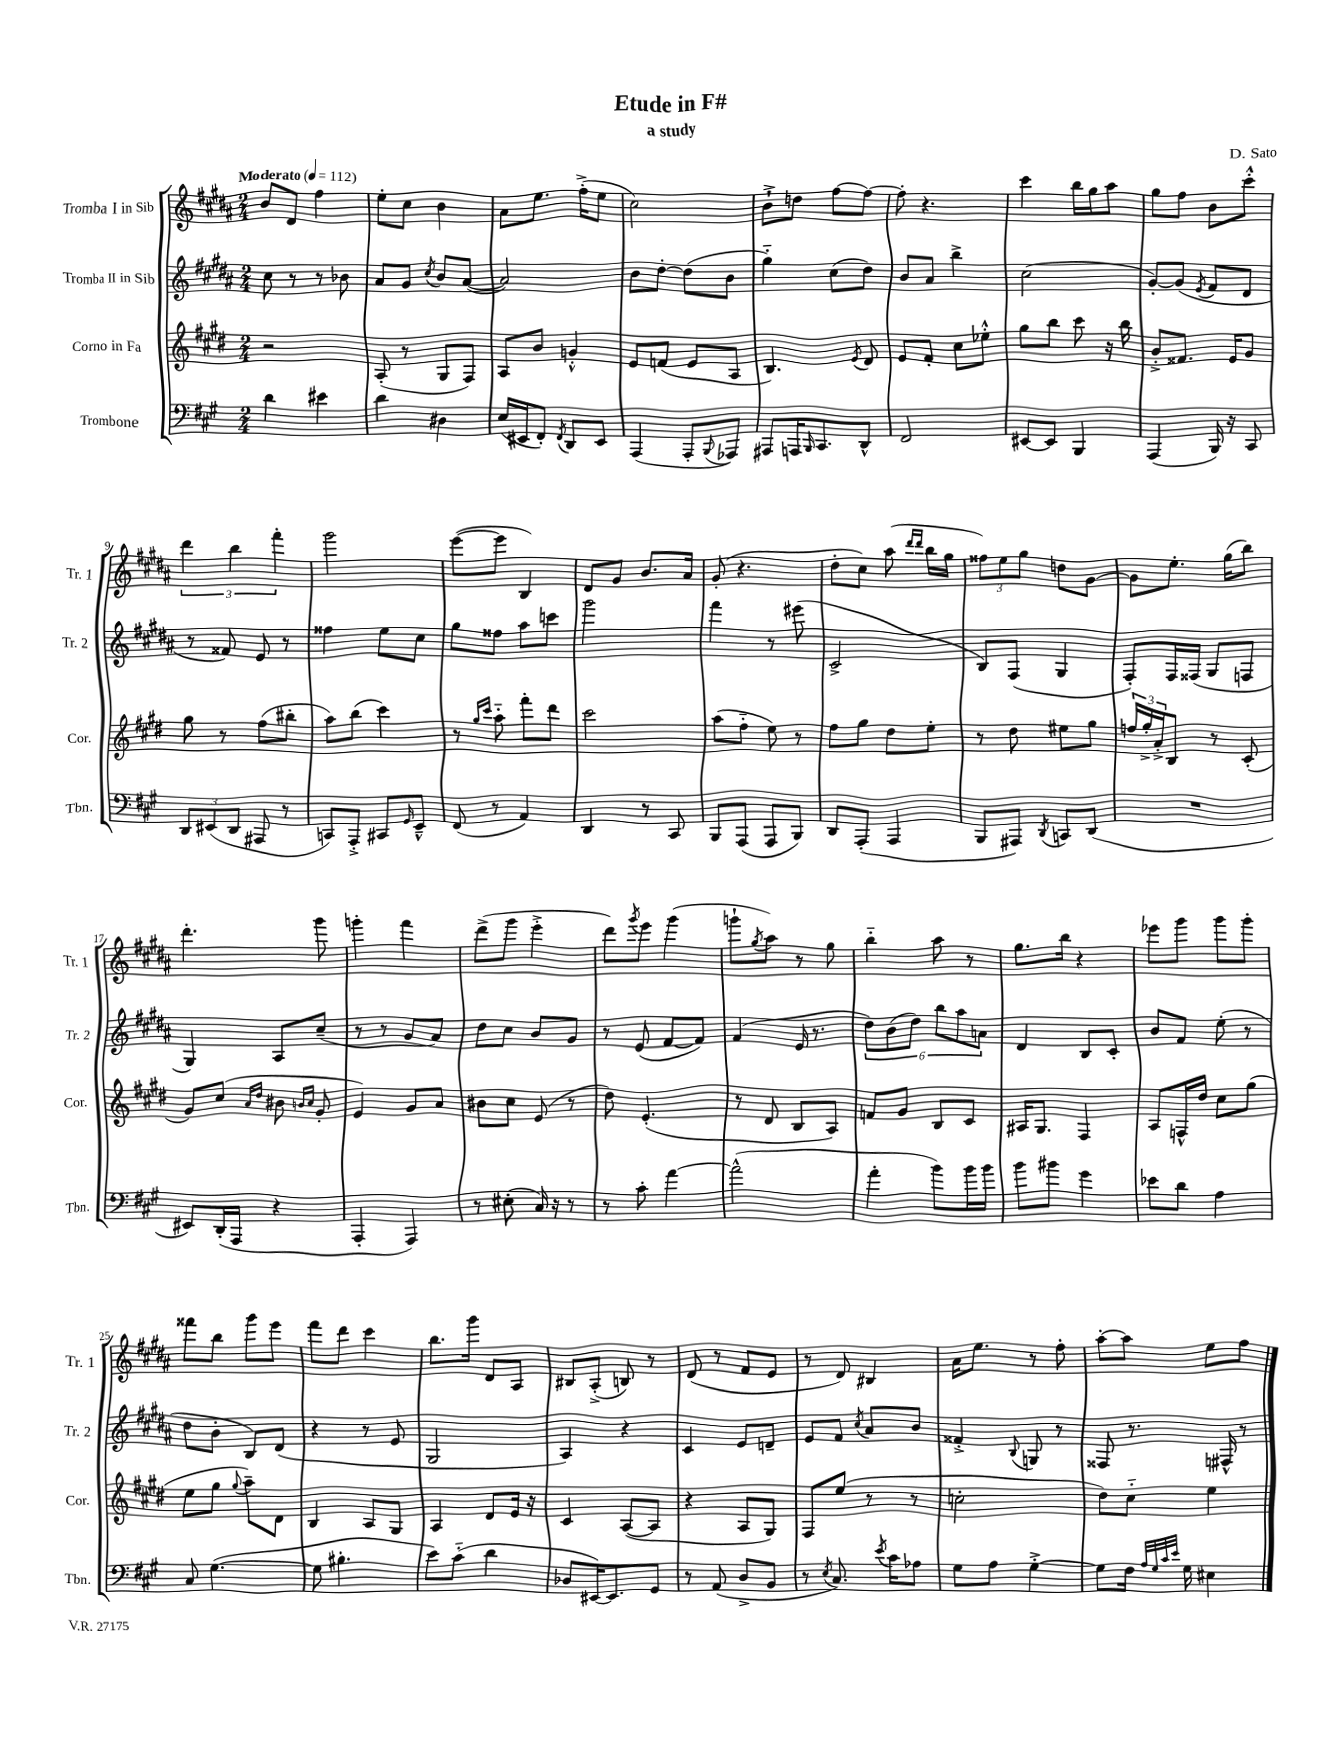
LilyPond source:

\header { title = "Etude in F#" composer = "D. Sato" subtitle = "a study" }
<<
\new StaffGroup <<
\new Staff = "s0" \with { instrumentName = "Tromba I in Sib" shortInstrumentName = "Tr. 1" } {
    \clef treble \key b \major \numericTimeSignature \time 2/4 \tempo "Moderato" 4 = 112
    b'8 dis'8 fis''4 |
    e''8-. cis''8 b'4 |
    ais'8 e''8. fis''16-.->( e''8 |
    cis''2) |
    b'8-!-> d''8 fis''8~ fis''8~ |
    fis''8-. r4. |
    cis'''4 b''16 gis''16 ais''8 |
    gis''8 fis''8 b'8 cis'''8-.-^ |
    \tuplet 3/2 { dis'''4 b''4 fis'''4-. } |
    gis'''2 |
    e'''8~( e'''8 b4) |
    dis'8 gis'8 b'8. ais'16 |
    gis'8-.( r4. |
    dis''8-. cis''8) ais''8( \grace { dis'''16 dis'''16 } b''16 gis''16 |
    \tuplet 3/2 { fisis''8) e''8 gis''8 } d''8 gis'8~ |
    gis'8 e''8.-. gis''16( b''8) |
    dis'''4.-. gis'''8 |
    g'''4-. fis'''4 |
    dis'''8->( gis'''8 e'''4-.-> |
    dis'''8) \acciaccatura { gis'''8 } e'''8 gis'''4( |
    g'''8-! \acciaccatura { gis''8 } ais''8) r8 gis''8 |
    b''4-_ ais''8 r8 |
    gis''8. b''16 r4 |
    ees'''8 gis'''8 gis'''8 gis'''8-. |
    fisis'''8 b''8 gis'''8 e'''8 |
    fis'''8 dis'''8 cis'''4 |
    b''8. gis'''16 dis'8 ais8 |
    bis8 ais8-.->( b8) r8 |
    dis'8( r8 fis'8 e'8 |
    r8 dis'8) bis4 |
    ais'16 e''8. r8 fis''8-. |
    ais''8~-. ais''8 e''8 fis''8 \bar "|." |
}
\new Staff = "s1" \with { instrumentName = "Tromba II in Sib" shortInstrumentName = "Tr. 2" } {
    \clef treble \key b \major \numericTimeSignature \time 2/4
    cis''8 r8 r8 bes'8 |
    ais'8 gis'8 \acciaccatura { cis''8 } b'8 ais'8~( |
    ais'2) |
    b'8 dis''8~-. dis''8( b'8 |
    gis''4-_) cis''8( dis''8) |
    b'8 ais'8 b''4-> |
    cis''2( |
    gis'8~-.) gis'8( \acciaccatura { e'8 } fis'8 dis'8 |
    r8 fisis'8) e'8 r8 |
    fisis''4 e''8 cis''8 |
    gis''8 fisis''8 ais''8 c'''8 |
    gis'''2 |
    fis'''4 r8 eis'''8( |
    cis'2-> |
    b8) fis8( gis4 |
    fis8-.) fis16 fisis16( gis8 f8 |
    gis4) ais8 cis''8--( |
    r8 r8 gis'8 ais'8) |
    dis''8 cis''8 b'8 gis'8 |
    r8 e'8( fis'8~ fis'8) |
    fis'4( e'16 r8. |
    \tuplet 6/4 { dis''8) b'8( dis''8) b''8 ais''8 a'8 } |
    dis'4 b8 cis'8-. |
    b'8 fis'8 e''8-.( r8 |
    dis''8 b'8-. b8) dis'8( |
    r4 r8 e'8 |
    gis2 |
    ais4) r4 |
    cis'4 e'8 d'8-- |
    e'8 fis'8 \acciaccatura { cis''8 } ais'8 b'8 |
    fisis'4-.-> \appoggiatura { b8 } g8 r8 |
    fisis8 r8. fis16-^ r8 \bar "|." |
}
\new Staff = "s2" \with { instrumentName = "Corno in Fa" shortInstrumentName = "Cor." } {
    \clef treble \key e \major \numericTimeSignature \time 2/4
    r2 |
    a8-.( r8 gis8 fis8) |
    a8 b'8 g'4-.-^ |
    e'8 f'8( e'8 a8 |
    b4.) \acciaccatura { e'8 } dis'8 |
    e'8 fis'8-. cis''8 ees''8-.-^ |
    gis''8 b''8 cis'''8 r16 b''16 |
    b'8-.-> fisis'8. e'16 gis'8 |
    gis''8 r8 fis''8( bis''8-. |
    a''8) b''8( cis'''4) |
    r8 \grace { gis''16 cis'''16 } a''8-_ fis'''8-. dis'''8 |
    cis'''2 |
    a''8( fis''8-_ e''8) r8 |
    fis''8 gis''8 dis''8 e''8-. |
    r8 dis''8 eis''8 gis''8 |
    \tuplet 3/2 { f''16 gis''16-.-> a'16-.-> } b8 r8 cis'8-.( |
    gis'8) cis''8( \grace { a'16 dis''16 } bis'8 \grace { b'16 cis''16 } gis'8-. |
    e'4) gis'8 a'8 |
    bis'8 cis''8 e'8( r8 |
    dis''8) e'4.-.( |
    r8 dis'8 b8 a8) |
    f'8 gis'8 b8 cis'8 |
    ais16 gis8. fis4 |
    a8 f16-^ dis''16 cis''8 gis''8( |
    e''8 gis''8 \appoggiatura { gis''8 } a''8--) dis'8 |
    b4 a8 gis8 |
    a4 dis'8 e'16 r16 |
    cis'4 a8~( a8 |
    r4 a8 gis8) |
    fis8 e''8( r8 r8 |
    c''2-. |
    dis''8) cis''8-_ e''4 \bar "|." |
}
\new Staff = "s3" \with { instrumentName = "Trombone" shortInstrumentName = "Tbn." } {
    \clef bass \key a \major \numericTimeSignature \time 2/4
    d'4 eis'4 |
    d'4 dis4 |
    e16( eis,16 fis,8-.) \acciaccatura { fis,8 } d,8 eis,8 |
    a,,4( a,,8-. \appoggiatura { b,,8 } aes,,8) |
    ais,,8 a,,16 \grace { b,,16 } cis,8. d,8-^ |
    fis,2 |
    eis,8~ eis,8 b,,4 |
    a,,4( b,,16) r16 cis,8 |
    \tuplet 3/2 { d,8 eis,8( d,8 } ais,,8 r8 |
    c,8) a,,8-.-> cis,8 \grace { gis,16 } e,8---^ |
    fis,8( r8 a,4) |
    d,4 r8 cis,8 |
    b,,8 a,,8( a,,8 b,,8) |
    d,8 a,,8-.( a,,4 |
    b,,8 ais,,8) \acciaccatura { d,8 } c,8 d,8( |
    R2 |
    eis,8) d,16-.( a,,16 r4 |
    a,,4-. a,,4) |
    r8 eis8-.( cis16) r16 r8 |
    r8 cis'8-. a'4~ |
    a'2-^( |
    a'4-. b'8) b'16 b'16 |
    b'8 bis'8 gis'4 |
    ees'8 d'8 a4 |
    cis8 gis4.~( |
    gis8 bis4.-. |
    e'8) cis'8-_( d'4 |
    des8 eis,16~) eis,8. gis,8 |
    r8 a,8( d8-> b,8 |
    r8 \acciaccatura { e8 } cis8.) \acciaccatura { e'8 } cis'16 aes8 |
    gis8 a8 gis4~-.-> |
    gis8 fis16 \grace { a32 gis32 cis'32 e'32 } gis16 eis4 \bar "|." |
}
>>
>>
